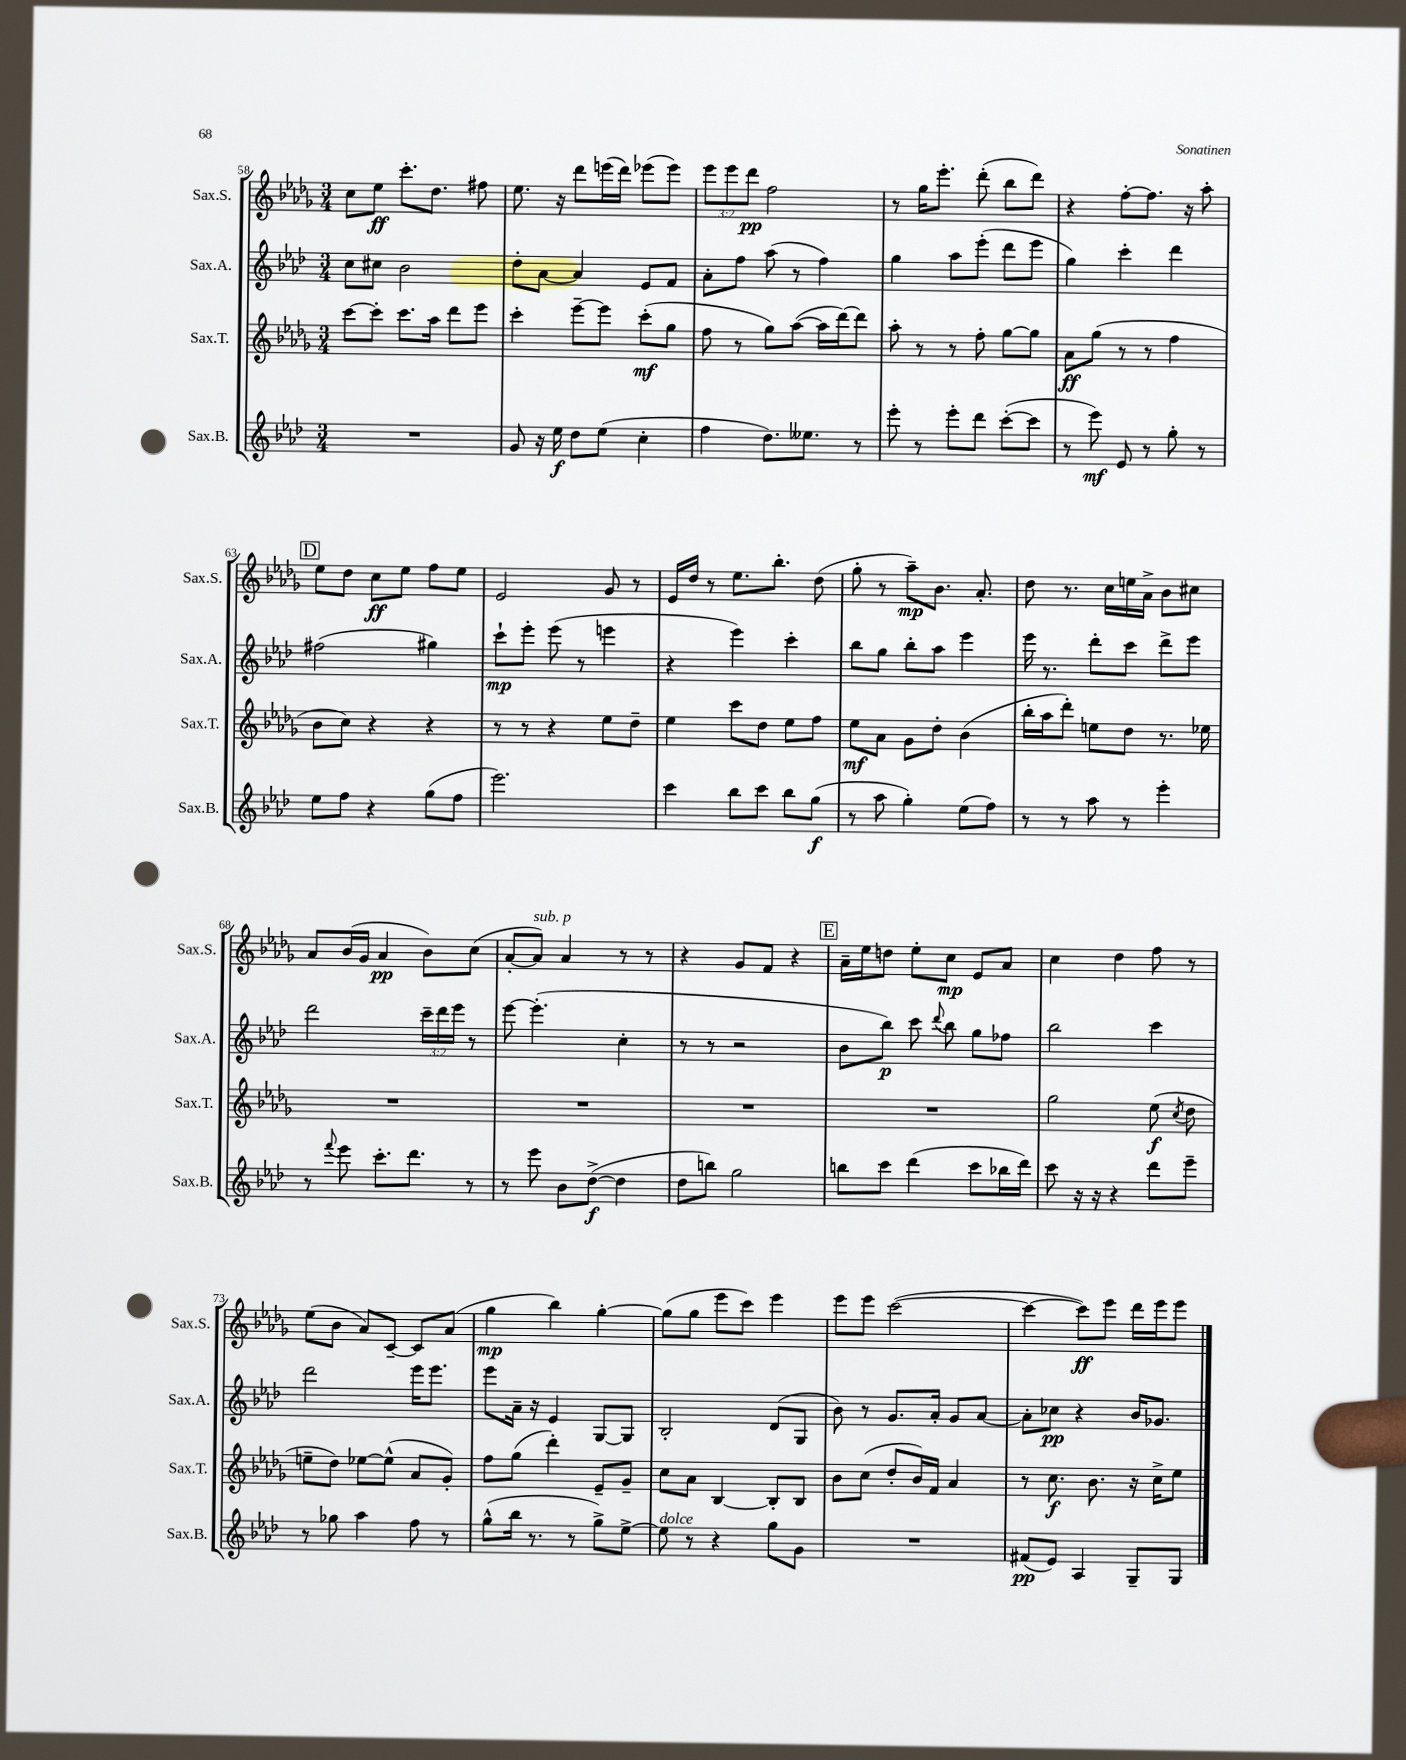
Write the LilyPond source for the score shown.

<<
\new StaffGroup <<
\new Staff = "s0" \with { instrumentName = "Sax.S." shortInstrumentName = "Sax.S." } {
    \clef treble \key des \major \numericTimeSignature \time 3/4 \override Staff.TupletNumber.text = #tuplet-number::calc-fraction-text
    \autoBeamOff c''8[ ees''8]\ff c'''8.[-. des''8.] fis''8 |
    ees''8. r16 des'''8[ e'''16( des'''16]) ees'''8[( ees'''8]) |
    \tuplet 3/2 { ees'''8[ ees'''8 des'''8]\pp } f''2 |
    r8 ges''16[ ees'''8.]-. des'''8-.( bes''8[ des'''8]) |
    r4 f''8[~-. f''8.] r16 aes''8-. |
    \mark \markup { \box "D" } ees''8[ des''8] c''8[\ff ees''8] f''8[ ees''8] |
    ees'2 ges'8 r8 |
    ees'16[ des''16] r8 ees''8.[ bes''8.]-. des''8( |
    ges''8-. r8 aes''8[--\mp) bes'8.] aes'8.-. |
    des''8 r8. c''16[ e''16 aes'16]-> bes'8[ cis''8] |
    aes'8[ bes'16( ges'16] aes'4\pp bes'8[) c''8]( |
    aes'8[~-. aes'8]^\markup { \italic "sub. p" }) aes'4 r8 r8 |
    r4 ges'8[ f'8] r4 |
    \mark \markup { \box "E" } aes'16[-- ees''16 d''8] ees''8[-. c''8]\mp ees'8[ aes'8] |
    c''4 des''4 f''8 r8 |
    ees''8[( bes'8] aes'8[) c'8]~-- c'8[ aes'8]( |
    ges''4\mp bes''4) ges''4~-. |
    ges''8[( ges''8] ees'''8[ c'''8]) ees'''4 |
    ees'''8[ ees'''8] c'''2~( |
    c'''4~ c'''8[\ff) ees'''8] des'''16[ ees'''16 ees'''8] \bar "|." |
}
\new Staff = "s1" \with { instrumentName = "Sax.A." shortInstrumentName = "Sax.A." } {
    \clef treble \key aes \major \numericTimeSignature \time 3/4 \override Staff.TupletNumber.text = #tuplet-number::calc-fraction-text
    \autoBeamOff c''8[ cis''8] bes'2 |
    des''8[-. aes'8]~ aes'4 ees'8[ f'8] |
    aes'8[-. f''8] aes''8( r8 f''4) |
    g''4 aes''8[ ees'''8]-.( des'''8[ ees'''8] |
    g''4) c'''4-. des'''4 |
    \mark \markup { \box "D" } fis''2( gis''4) |
    c'''8[-!\mp ees'''8]-. ees'''8( r8 e'''4 |
    r4 ees'''4) c'''4-. |
    bes''8[ g''8] bes''8[-. aes''8] ees'''4 |
    ees'''16 r8. des'''8[-. c'''8] des'''8[-> ees'''8] |
    des'''2 \tuplet 3/2 { c'''16[-- des'''16 ees'''16] } r8 |
    ees'''8~ ees'''4.-.( c''4-. |
    r8 r8 r2 |
    \mark \markup { \box "E" } bes'8[ bes''8]\p) c'''8 \appoggiatura { des'''8 } bes''8 g''8[ fes''8] |
    bes''2 c'''4 |
    des'''2 ees'''16[ ees'''8.] |
    ees'''8[ aes'16]-- r16 ees'4 g8[~ g8] |
    bes2-. des'8[( g8] |
    bes'8) r8 g'8.[ aes'16]-. g'8[ aes'8]~ |
    aes'8[-. ces''8]\pp r4 bes'16[ ges'8.] \bar "|." |
}
\new Staff = "s2" \with { instrumentName = "Sax.T." shortInstrumentName = "Sax.T." } {
    \clef treble \key des \major \numericTimeSignature \time 3/4
    \autoBeamOff c'''8[~ c'''8]-. c'''8.[ aes''16] des'''8[ ees'''8] |
    c'''4-. ees'''8[~-- ees'''8] c'''8[-.\mf( ges''8] |
    f''8 r8 ges''8[) aes''8]~( aes''16[ des'''16~) des'''8] |
    aes''8-. r8 r8 f''8-. ges''8[~ ges''8] |
    aes'8[\ff ges''8]( r8 r8 f''4 |
    \mark \markup { \box "D" } bes'8[ c''8]) r4 r4 |
    r8 r8 r4 ees''8[ des''8]-- |
    ees''4 c'''8[ des''8] ees''8[ f''8] |
    ees''8[\mf aes'8] ges'8[ des''8]-. bes'4( |
    bes''16[-. aes''16 des'''8]-.) e''8[ des''8] r8. ees''16 |
    R2. |
    R2. |
    R2. |
    \mark \markup { \box "E" } R2. |
    ges''2 ees''8\f( \acciaccatura { c''8 } des''8 |
    e''8[-- des''8]) ees''8[~ ees''8]-^( aes'8[ ges'8]-.) |
    f''8[ ges''8]( des'''4-.) ees'8[-- ges'8]-- |
    c''8[ aes'8] bes4~ bes8[-. bes8] |
    bes'8[ c''8]( des''8[-. bes'16) f'16] aes'4 |
    r8 c''8.\f bes'8. r16 c''16[-> ees''8] \bar "|." |
}
\new Staff = "s3" \with { instrumentName = "Sax.B." shortInstrumentName = "Sax.B." } {
    \clef treble \key aes \major \numericTimeSignature \time 3/4
    \autoBeamOff R2. |
    g'8 r16 ees''16\f des''8[ ees''8]( c''4-. |
    f''4 des''8.[) eeses''8.] r8 |
    ees'''8-. r8 ees'''8[-. des'''8] c'''8[~-.( c'''8] |
    r8 ees'''8\mf) ees'8 r8 g''8-. r8 |
    \mark \markup { \box "D" } ees''8[ f''8] r4 g''8[( f''8] |
    ees'''2.) |
    c'''4 bes''8[ c'''8] bes''8[ g''8]\f( |
    r8 aes''8 g''4-.) ees''8[( f''8]) |
    r8 r8 aes''8 r8 ees'''4-. |
    r8 \appoggiatura { f'''8 } ees'''8 c'''8.[-. des'''8.] r8 |
    r8 ees'''8 bes'8[ des''8]~->\f( des''4 |
    des''8[ b''8]) g''2 |
    \mark \markup { \box "E" } b''8[ c'''8] des'''4( c'''8[ bes''16 des'''16]) |
    c'''8 r16 r16 r4 des'''8[ ees'''8]-- |
    r8 ges''8 aes''4 f''8 r8 |
    g''8[-^( bes''16] r8. r8 g''8[->) ees''8]~-> |
    ees''8^\markup { \italic "dolce" } r8 r4 g''8[ g'8] |
    R2. |
    fis'8[\pp( ees'8]) aes4 g8[-- g8] \bar "|." |
}
>>
>>
\layout { \context { \Score currentBarNumber = #58 } }
